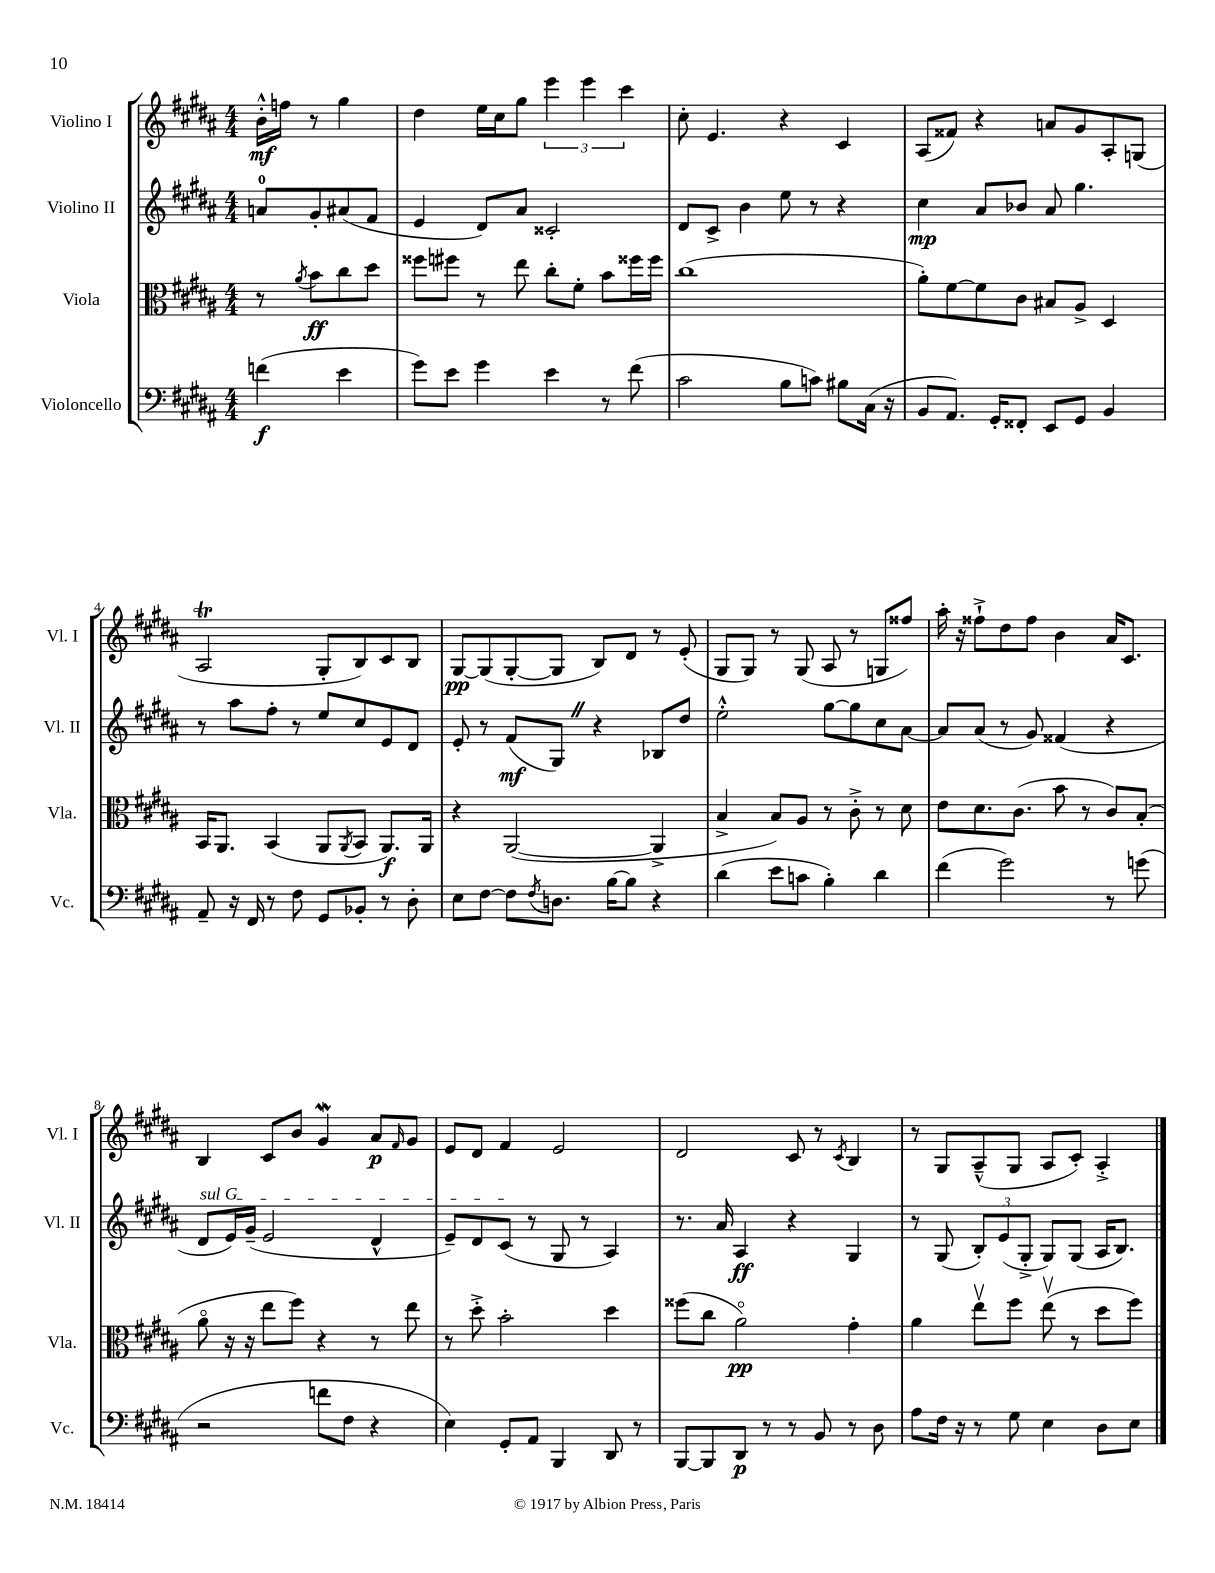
<<
\new StaffGroup <<
\new Staff = "s0" \with { instrumentName = "Violino I" shortInstrumentName = "Vl. I" } {
    \clef treble \key b \major \numericTimeSignature \time 4/4 \partial 2
    b'16-.-^\mf f''16 r8 gis''4 |
    dis''4 e''16 cis''16 gis''8 \tuplet 3/2 { e'''4 e'''4 cis'''4 } |
    cis''8-. e'4. r4 cis'4 |
    ais8( fisis'8) r4 a'8 gis'8 ais8-. g8( |
    ais2\trill gis8-. b8) cis'8 b8 |
    gis8~\pp gis8( gis8~-. gis8 b8) dis'8 r8 e'8-.( |
    gis8 gis8) r8 gis8( ais8 r8 g8 fisis''8) |
    ais''16-. r16 fisis''8-!-> dis''8 fisis''8 b'4 ais'16 cis'8. |
    b4 cis'8 b'8 gis'4\mordent ais'8\p \grace { fis'16 } gis'8 |
    e'8 dis'8 fis'4 e'2 |
    dis'2 cis'8 r8 \acciaccatura { cis'8 } b4 |
    r8 gis8 ais8---^( gis8 ais8 cis'8-.) ais4-.-> \bar "|." |
}
\new Staff = "s1" \with { instrumentName = "Violino II" shortInstrumentName = "Vl. II" } {
    \clef treble \key b \major \numericTimeSignature \time 4/4 \partial 2
    a'8-0 gis'8-. ais'8( fis'8 |
    e'4 dis'8) ais'8 cisis'2-. |
    dis'8 cis'8-> b'4 e''8 r8 r4 |
    cis''4\mp ais'8 bes'8 ais'8 gis''4. |
    r8 ais''8 fis''8-. r8 e''8 cis''8 e'8 dis'8 |
    e'8-. r8 fis'8\mf( gis8) \once \override BreathingSign.text = \markup { \musicglyph "scripts.caesura.straight" } \breathe r4 bes8 dis''8 |
    e''2-.-^ gis''8~ gis''8 cis''8 ais'8~ |
    ais'8 ais'8( r8 gis'8) fisis'4( r4 |
    \once \override TextSpanner.bound-details.left.text = \markup { \italic "sul G" } dis'8\startTextSpan e'16) gis'16--( e'2 dis'4-^ |
    e'8--) dis'8 cis'8\stopTextSpan( r8 gis8 r8 ais4) |
    r8. ais'16 ais4\ff r4 gis4 |
    r8 gis8( \tuplet 3/2 { b8-.) e'8( gis8-.-> } gis8) gis8( ais16 b8.) \bar "|." |
}
\new Staff = "s2" \with { instrumentName = "Viola" shortInstrumentName = "Vla." } {
    \clef alto \key b \major \numericTimeSignature \time 4/4 \partial 2
    r8 \acciaccatura { ais'8 } b'8\ff cis''8 dis''8 |
    fisis''8 fis''8 r8 e''8 cis''8-. fis'8-. b'8 fisis''16 fisis''16 |
    cis''1( |
    ais'8-.) fis'8~ fis'8 cis'8 bis8 ais8-> dis4 |
    b,16 ais,8. b,4( ais,8 \acciaccatura { ais,8 } b,8 ais,8.\f) ais,16 |
    r4 ais,2~( ais,4-> |
    b4-> b8) ais8 r8 cis'8-.-> r8 dis'8 |
    e'8 dis'8. cis'8.( b'8 r8 cis'8) b8-.( |
    ais'8\flageolet r16 r16 e''8 fis''8) r4 r8 e''8 |
    r8 dis''8-.-> b'2-. dis''4 |
    fisis''8( cis''8 ais'2\flageolet\pp) gis'4-. |
    ais'4 e''8\upbow fis''8 e''8\upbow( r8 dis''8 fis''8) \bar "|." |
}
\new Staff = "s3" \with { instrumentName = "Violoncello" shortInstrumentName = "Vc." } {
    \clef bass \key b \major \numericTimeSignature \time 4/4 \partial 2
    f'4\f( e'4 |
    gis'8) e'8 gis'4 e'4 r8 fis'8( |
    cis'2 b8 c'8) bis8 cis16( r16 |
    b,8 ais,8.) gis,16-. fisis,8-. e,8 gis,8 b,4 |
    ais,8-- r16 fis,16 r8 fis8 gis,8 bes,8-. r8 dis8-. |
    e8 fis8~ fis8 \acciaccatura { fis8 } d8. b16~ b8 r4 |
    dis'4( e'8 c'8 b4-.) dis'4 |
    fis'4( gis'2) r8 g'8( |
    r2 f'8 fis8 r4 |
    e4) gis,8-. ais,8 b,,4 dis,8 r8 |
    b,,8~ b,,8 dis,8\p r8 r8 b,8 r8 dis8 |
    ais8 fis16 r16 r8 gis8 e4 dis8 e8 \bar "|." |
}
>>
>>
